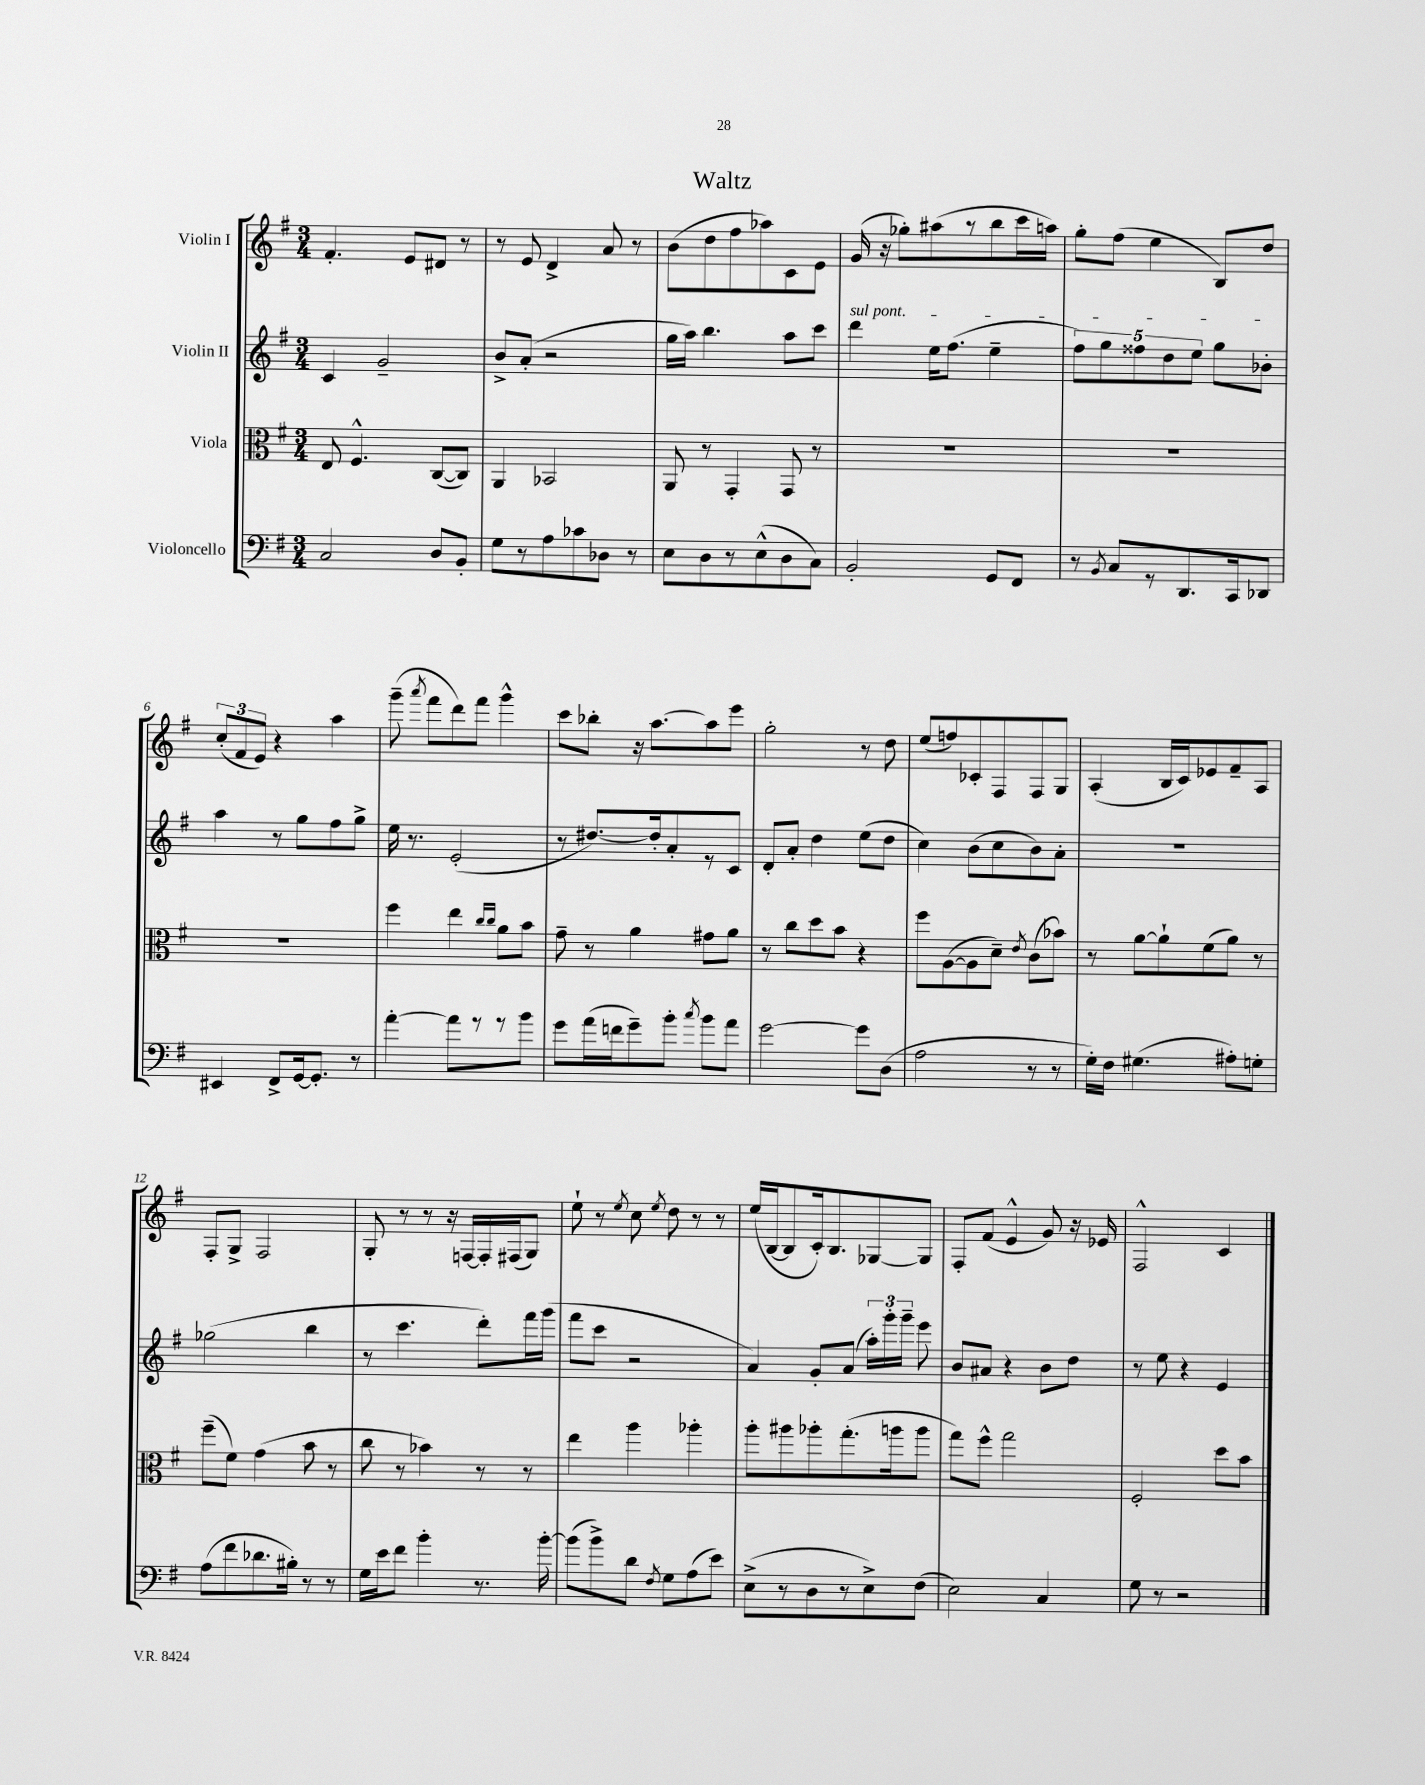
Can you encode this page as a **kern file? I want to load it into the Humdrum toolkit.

**kern	**kern	**kern	**kern
*staff4	*staff3	*staff2	*staff1
*clefF4	*clefC3	*clefG2	*clefG2
*k[f#]	*k[f#]	*k[f#]	*k[f#]
*M3/4	*M3/4	*M3/4	*M3/4
2C	8E	4c	4.f#'
.	4.F#^^	.	.
.	.	2g~	.
.	.	.	8e
8D	([8C	.	8d#
8BB'	8C])	.	8r
=	=	=	=
8G	4AA	8b^	8r
8r	.	(8a'	8e
8A	2BB-	2r	4d^
8c-	.	.	.
8D-	.	.	8a
8r	.	.	8r
=	=	=	=
8E	8AA	16gg	(8b
.	.	16aa)	.
8D	8r	4.bb	8dd
8r	4GG'	.	8ff#
(8E^^	.	.	8aa-)
8D	8GG	8aa	8c
8C)	8r	8ccc	8e
=	=	=	=
2BB'	2.r	4ddd	(16g
.	.	.	16r
.	.	.	8gg-')
.	.	16ee	(8aa#
.	.	(8.ff#	.
.	.	.	8r
8GG	.	4ee~	8bb
8FF#	.	.	16ccc
.	.	.	16aa)
=	=	=	=
8r	2.r	10ff#)	8gg'
.	.	10gg	.
8qBB	.	.	.
8C	.	.	(8ff#
.	.	10ff##	.
8r	.	.	4ee
.	.	10dd	.
8.DD	.	.	.
.	.	10ee	.
.	.	8gg	8B)
16CC	.	.	.
8DD-	.	8b-'	8dd
=	=	=	=
4EE#	2.r	4aa	(12cc'
.	.	.	12f#
.	.	.	12e)
8FF#^	.	8r	4r
[16GG	.	8gg	.
8.GG']	.	.	.
.	.	8ff#	4aa
8r	.	8gg^	.
=	=	=	=
[4a'	4ff#	16ee	(8ggg~
.	.	8.r	.
.	.	.	8qaaa
.	.	.	8fff#
8a]	4ee	(2e'	8ddd)
8r	.	.	8fff#
.	16qqcc	.	.
.	16qqcc	.	.
8r	8a	.	4ggg^^
8b	8b	.	.
=	=	=	=
8g	8g~	8r	8ccc
(16a	8r	[8.dd#)	8bb-'
16f	.	.	.
8g~)	4a	.	16r
.	.	16dd#']	[8.aa
8b'	.	8a'	.
8qcc	.	.	.
8b	8g#	8r	8aa]
8a	8a	8c	8eee
=	=	=	=
[2g	8r	8d'	2gg'
.	8cc	8a'	.
.	8dd	4dd	.
.	8b	.	.
8g]	4r	(8ee	8r
(8D	.	8dd	8dd
=	=	=	=
2A	8ff#	4cc)	(8ee
.	([8A	.	8ff)
.	8A]	(8b	8c-'
.	8d~)	8cc	8F#
.	8qe	.	.
8r	(8c	8b)	8F#
8r	8b-)	8a'	8G
=	=	=	=
16G')	8r	2.r	(4A'
16F#	.	.	.
(4.G#	[8a	.	.
.	8a`]	.	16B
.	.	.	16c)
.	(8f#	.	8e-
8A#')	8a)	.	8f#~
8G'	8r	.	8A
=	=	=	=
(8A	(8ff#~	(2gg-	8F#'
8f#	8f#)	.	8G^
8.d-	(4g	.	2F#
16B#')	.	.	.
8r	8b	4bb	.
8r	8r	.	.
=	=	=	=
16G	8cc	8r	8G'
16e	.	.	.
8f#	8r	4.ccc	8r
4b'	4b-)	.	8r
.	.	.	16r
.	.	.	[16F
8.r	8r	8ddd')	16F']
.	.	.	(16F#
.	8r	16fff#	8G)
[16b'	.	(16ggg	.
=	=	=	=
(8b]	4ee	8fff#	8ee`
8b^)	.	8ccc	8r
.	.	.	8qee
8d	4aa	2r	8cc
8qF#	.	.	8qee
8G	.	.	8dd
(8A	4aa-'	.	8r
8e)	.	.	8r
=	=	=	=
(8E^	8aa'	4a)	(16ee
.	.	.	[16B
8r	8aa#	.	8B]
8D	8aa-'	8g'	16c')
.	.	.	8.B
8r	(8.gg'	(8a	.
8E^)	.	24aa')	[8G-
.	.	24ggg'	.
.	16aa	.	.
.	.	24ggg~	.
(8F#	8aa	8eee	8G-]
=	=	=	=
2E)	8gg)	8b	8F#'
.	8ff#^^	8a#	(8f#
.	2gg	4r	4e^^
4C	.	8b	8g)
.	.	8dd	16r
.	.	.	16e-
=	=	=	=
8G	2F#'	8r	2F#^^
8r	.	8ee	.
2r	.	4r	.
.	8dd	4e	4c
.	8b	.	.
==	==	==	==
*-	*-	*-	*-
